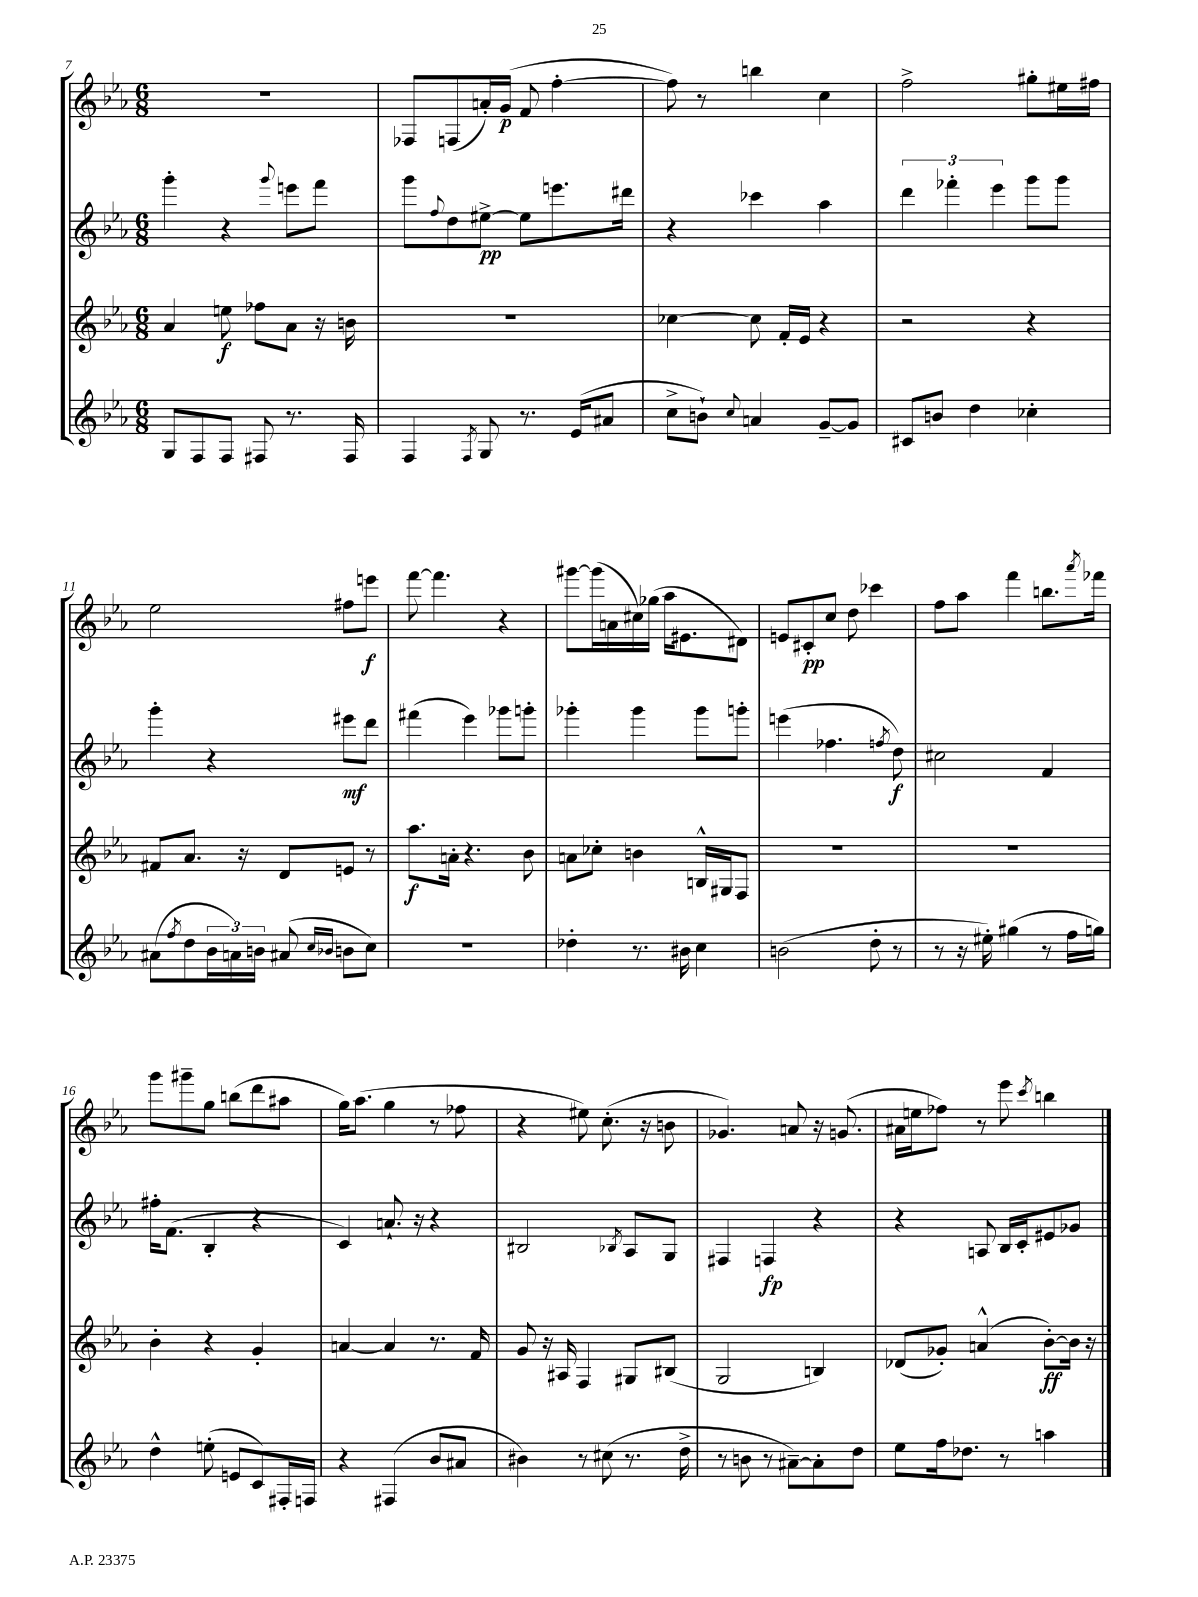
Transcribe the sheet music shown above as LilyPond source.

<<
\new StaffGroup <<
\new Staff = "s0" {
    \clef treble \key ees \major \numericTimeSignature \time 6/8
    R2. |
    fes8 f8( a'16-.) g'16\p( f'8 f''4~-. |
    f''8) r8 b''4 c''4 |
    f''2-> gis''8-. eis''16 fis''16 |
    ees''2 fis''8 e'''8\f |
    f'''8~ f'''4. r4 |
    gis'''8~ gis'''16( a'16 cis''16) ges''16( aes''16 eis'8. dis'8) |
    e'8 cis'8-.\pp c''8 d''8 ces'''4 |
    f''8 aes''8 f'''4 b''8. \acciaccatura { aes'''8 } fes'''16 |
    g'''8 gis'''8-- g''8 b''8( d'''8 ais''8 |
    g''16) aes''8.( g''4 r8 fes''8 |
    r4 eis''8) c''8.-.( r16 b'8 |
    ges'4.) a'8 r16 g'8.( |
    ais'16 e''16 fes''8) r8 ees'''8 \acciaccatura { c'''8 } b''4 \bar "|." |
}
\new Staff = "s1" {
    \clef treble \key ees \major \numericTimeSignature \time 6/8
    g'''4-. r4 \appoggiatura { g'''8 } e'''8 f'''8 |
    g'''8 \appoggiatura { f''8 } d''8 eis''8~->\pp eis''8 e'''8. dis'''16 |
    r4 ces'''4 aes''4 |
    \tuplet 3/2 { d'''4 fes'''4-. ees'''4 } g'''8 g'''8 |
    g'''4-. r4 eis'''8\mf d'''8 |
    fis'''4( ees'''4) ges'''8 g'''8-. |
    ges'''4-. ges'''4 ges'''8 g'''8-. |
    e'''4( fes''4. \acciaccatura { f''8 } d''8\f) |
    cis''2 f'4 |
    fis''16-. f'8.( bes4-. r4 |
    c'4) a'8.-! r16 r4 |
    bis2 \acciaccatura { bes8 } aes8 g8 |
    fis4 f4\fp r4 |
    r4 a8 bes16 c'16-. eis'8 ges'8 \bar "|." |
}
\new Staff = "s2" {
    \clef treble \key ees \major \numericTimeSignature \time 6/8
    aes'4 e''8\f fes''8 aes'8 r16 b'16 |
    R2. |
    ces''4~ ces''8 f'16-. ees'16 r4 |
    r2 r4 |
    fis'8 aes'8. r16 d'8 e'8 r8 |
    aes''8.\f a'16-. r4. bes'8 |
    a'8 ces''8-. b'4 b16-^ gis16 f8 |
    R2. |
    R2. |
    bes'4-. r4 g'4-. |
    a'4~ a'4 r8. f'16 |
    g'8 r16 ais16 f4 gis8 bis8( |
    g2 b4) |
    des'8( ges'8-.) a'4-^( bes'8~-.\ff) bes'16 r16 \bar "|." |
}
\new Staff = "s3" {
    \clef treble \key ees \major \numericTimeSignature \time 6/8
    g8 f8 f8 fis8 r8. fis16 |
    f4 \acciaccatura { f8 } g8 r8. ees'16( ais'8 |
    c''8-> b'8-!) \appoggiatura { c''8 } a'4 g'8~-- g'8 |
    cis'8 b'8 d''4 ces''4-. |
    ais'8( \acciaccatura { f''8 } d''8 \tuplet 3/2 { bes'16 a'16) b'16 } ais'8( \grace { c''16 bes'16 } b'8 c''8) |
    R2. |
    des''4-. r8. bis'16 c''4 |
    b'2( d''8-. r8 |
    r8 r16 eis''16-.) gis''4( r8 f''16 g''16) |
    d''4-^ e''8-.( e'8 c'8) fis16-. f16 |
    r4 fis4( bes'8 ais'8 |
    bis'4) r8 cis''8( r8. d''16-> |
    r8 b'8 r8 ais'8~--) ais'8-. d''8 |
    ees''8 f''16 des''8. r8 a''4 \bar "|." |
}
>>
>>
\layout { \context { \Score currentBarNumber = #7 } }
